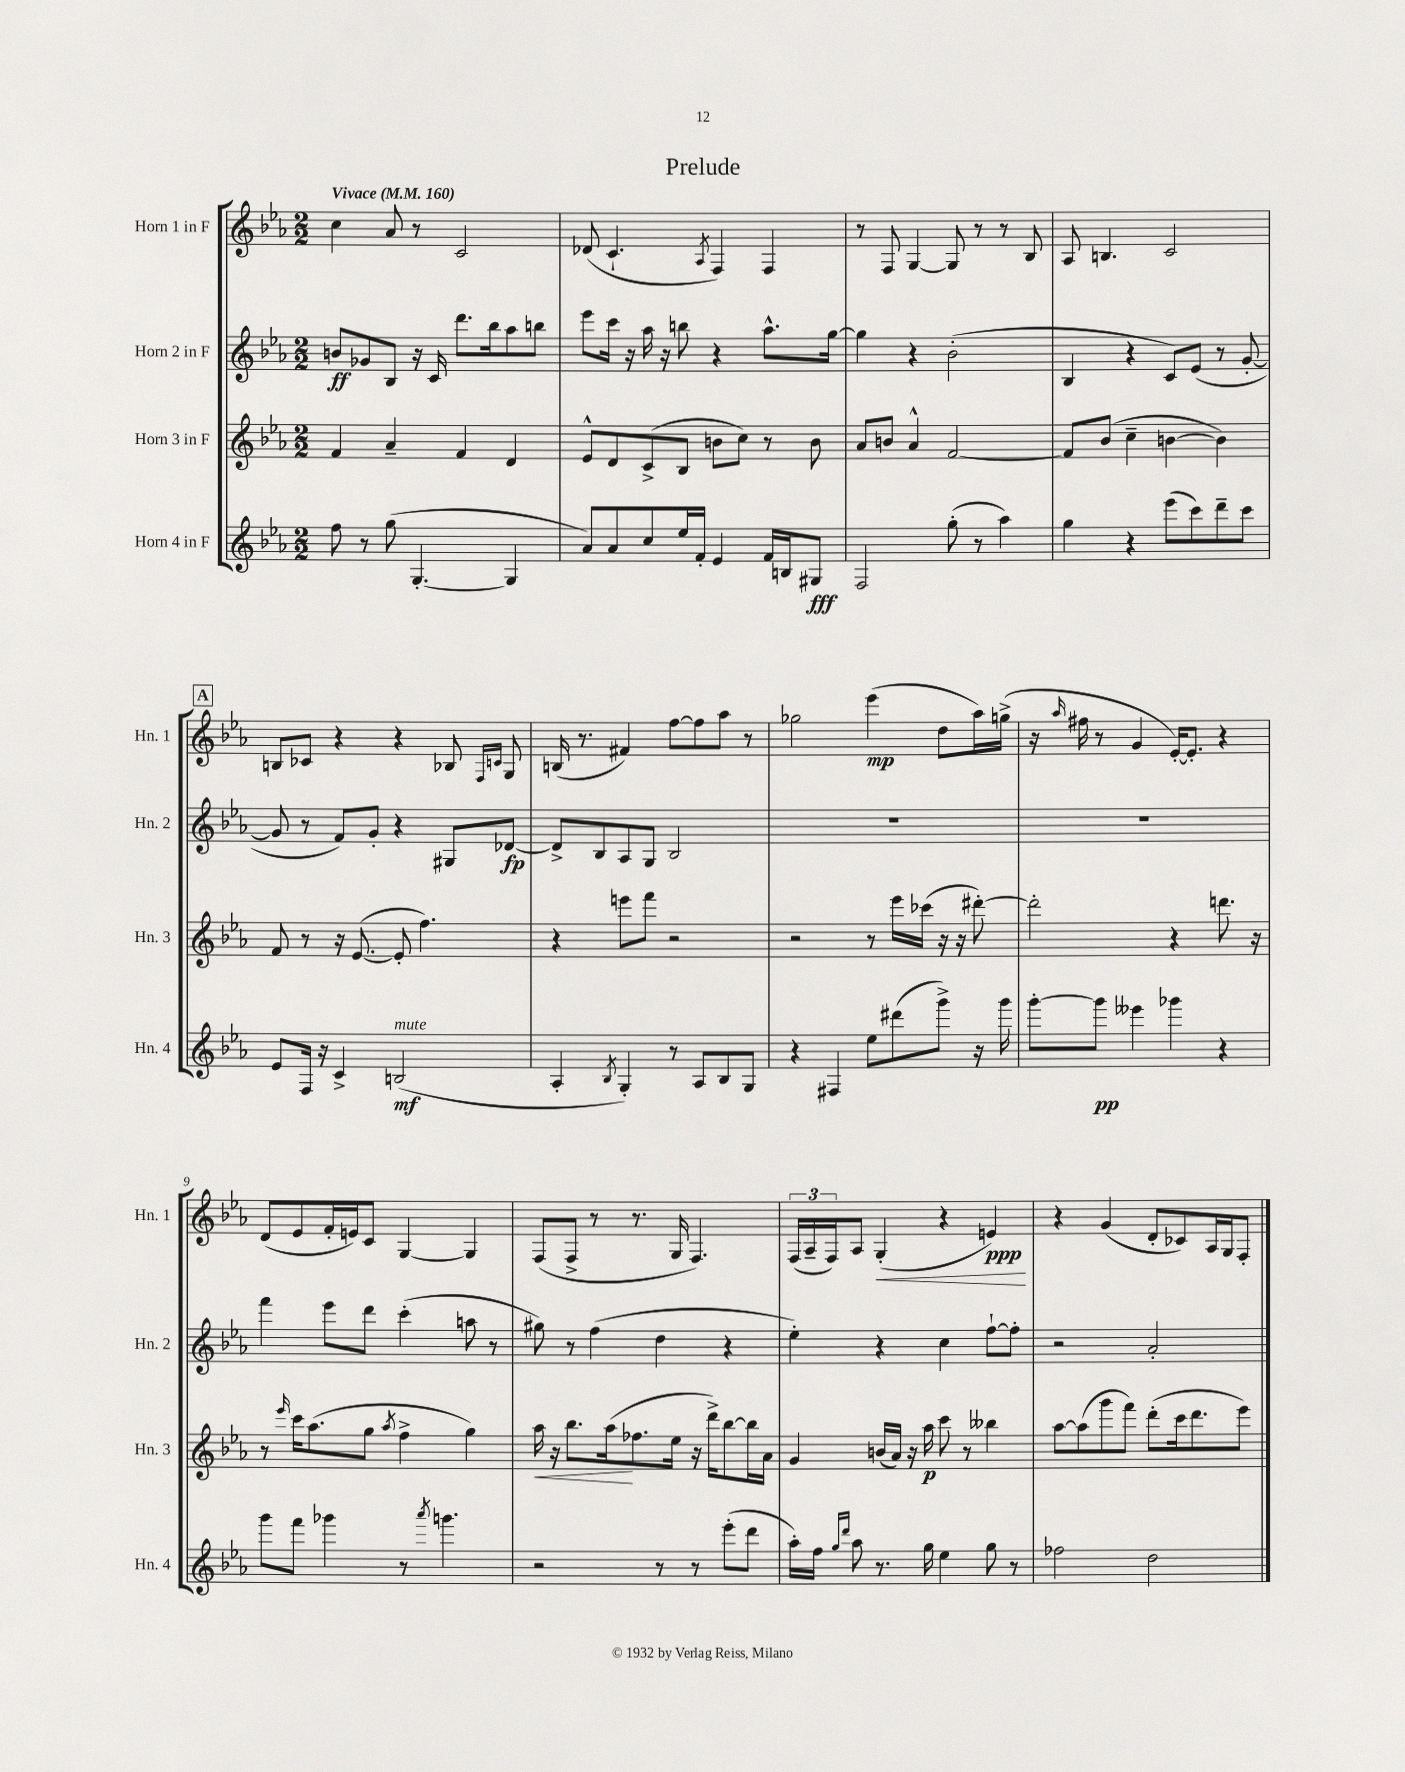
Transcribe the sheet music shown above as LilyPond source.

\header { title = "Prelude" }
<<
\new StaffGroup <<
\new Staff = "s0" \with { instrumentName = "Horn 1 in F" shortInstrumentName = "Hn. 1" } {
    \clef treble \key ees \major \numericTimeSignature \time 2/2 \tempo "Vivace" 4 = 160
    c''4 aes'8 r8 c'2 |
    des'8( c'4.-! \acciaccatura { aes8 } f4) f4 |
    r8 f8 g4~ g8 r8 r8 bes8 |
    aes8 b4. c'2 |
    \mark \markup { \box "A" } b8 ces'8 r4 r4 bes8 \grace { f16 c'16 } g8 |
    b16( r8. fis'4) f''8~ f''8 aes''8 r8 |
    ges''2 ees'''4\mp( d''8 aes''16) g''16->( |
    r16 \grace { aes''16 } fis''16 r8 g'4 ees'16~-.) ees'8.-. r4 |
    d'8( ees'8 f'16-. e'16) c'8 g4~ g4 |
    f8( f8-> r8 r8. g16 f4.) |
    \tuplet 3/2 { f16( aes16-- f16) } aes8 g4-.\<( r4 e'4\ppp\!) |
    r4 g'4( d'8-. ces'8) aes16 g16 f8-. \bar "|." |
}
\new Staff = "s1" \with { instrumentName = "Horn 2 in F" shortInstrumentName = "Hn. 2" } {
    \clef treble \key ees \major \numericTimeSignature \time 2/2
    b'8\ff ges'8 bes8 r16 c'16 d'''8. bes''16 aes''8 b''8 |
    ees'''8 c'''16 r16 aes''16 r16 b''8 r4 aes''8.-^ g''16~ |
    g''4 r4 bes'2-.( |
    bes4 r4 c'8) ees'8( r8 g'8~-. |
    \mark \markup { \box "A" } g'8 r8 f'8) g'8-. r4 gis8 des'8~\fp |
    des'8-> bes8 aes8 g8 bes2 |
    R1 |
    R1 |
    f'''4 ees'''8 d'''8 c'''4-.( a''8 r8 |
    gis''8) r8 f''4( d''4 r4 |
    ees''4-.) r4 c''4 f''8~-! f''8-. |
    r2 aes'2-. \bar "|." |
}
\new Staff = "s2" \with { instrumentName = "Horn 3 in F" shortInstrumentName = "Hn. 3" } {
    \clef treble \key ees \major \numericTimeSignature \time 2/2
    f'4 aes'4-- f'4 d'4 |
    ees'8-^ d'8 c'8->( bes8 b'8 c''8) r8 b'8 |
    aes'8 b'8 aes'4-^ f'2~ |
    f'8 bes'8( c''4-- b'4~ b'4) |
    \mark \markup { \box "A" } f'8 r8 r16 ees'8.~( ees'8-. f''4.) |
    r4 e'''8 f'''8 r2 |
    r2 r8 ees'''16 ces'''16( r16 r16 dis'''8~-.) |
    dis'''2-. r4 d'''8. r16 |
    r8 \grace { ees'''16 } c'''16 aes''8.( g''8 \acciaccatura { aes''8 } f''4-> g''4) |
    aes''16\< r16 bes''8. aes''16\!( fes''8. ees''16 r16 d'''16->) bes''8~ bes''16 aes'16 |
    g'4 b'16( aes'16) r16 aes''16\p c'''8 r8 beses''4 |
    aes''8~ aes''8( g'''8 f'''8) d'''8-.( c'''16 d'''8. ees'''8) \bar "|." |
}
\new Staff = "s3" \with { instrumentName = "Horn 4 in F" shortInstrumentName = "Hn. 4" } {
    \clef treble \key ees \major \numericTimeSignature \time 2/2
    f''8 r8 g''8( g4.~-. g4 |
    aes'8) aes'8 c''8 ees''16 f'16-. ees'4 f'16 b16 gis8\fff |
    f2 g''8-.( r8 aes''4) |
    g''4 r4 ees'''8( c'''8) d'''8-- c'''8 |
    \mark \markup { \box "A" } ees'8 f16 r16 c'4-> b2\mf^\markup { \italic "mute" }( |
    aes4-. \acciaccatura { bes8 } g4-.) r8 aes8 bes8 g8 |
    r4 fis4 ees''8 dis'''8( g'''8->) r16 g'''16 |
    g'''8~-. g'''8\pp eeses'''4 ges'''4 r4 |
    g'''8 f'''8 ges'''4 r8 \acciaccatura { aes'''8 } g'''4. |
    r2 r8 r8 ees'''8-.( d'''8 |
    aes''16-.) f''16 \grace { g''16 d'''16 } aes''8 r8. g''16 ees''4 g''8 r8 |
    fes''2 d''2 \bar "|." |
}
>>
>>
